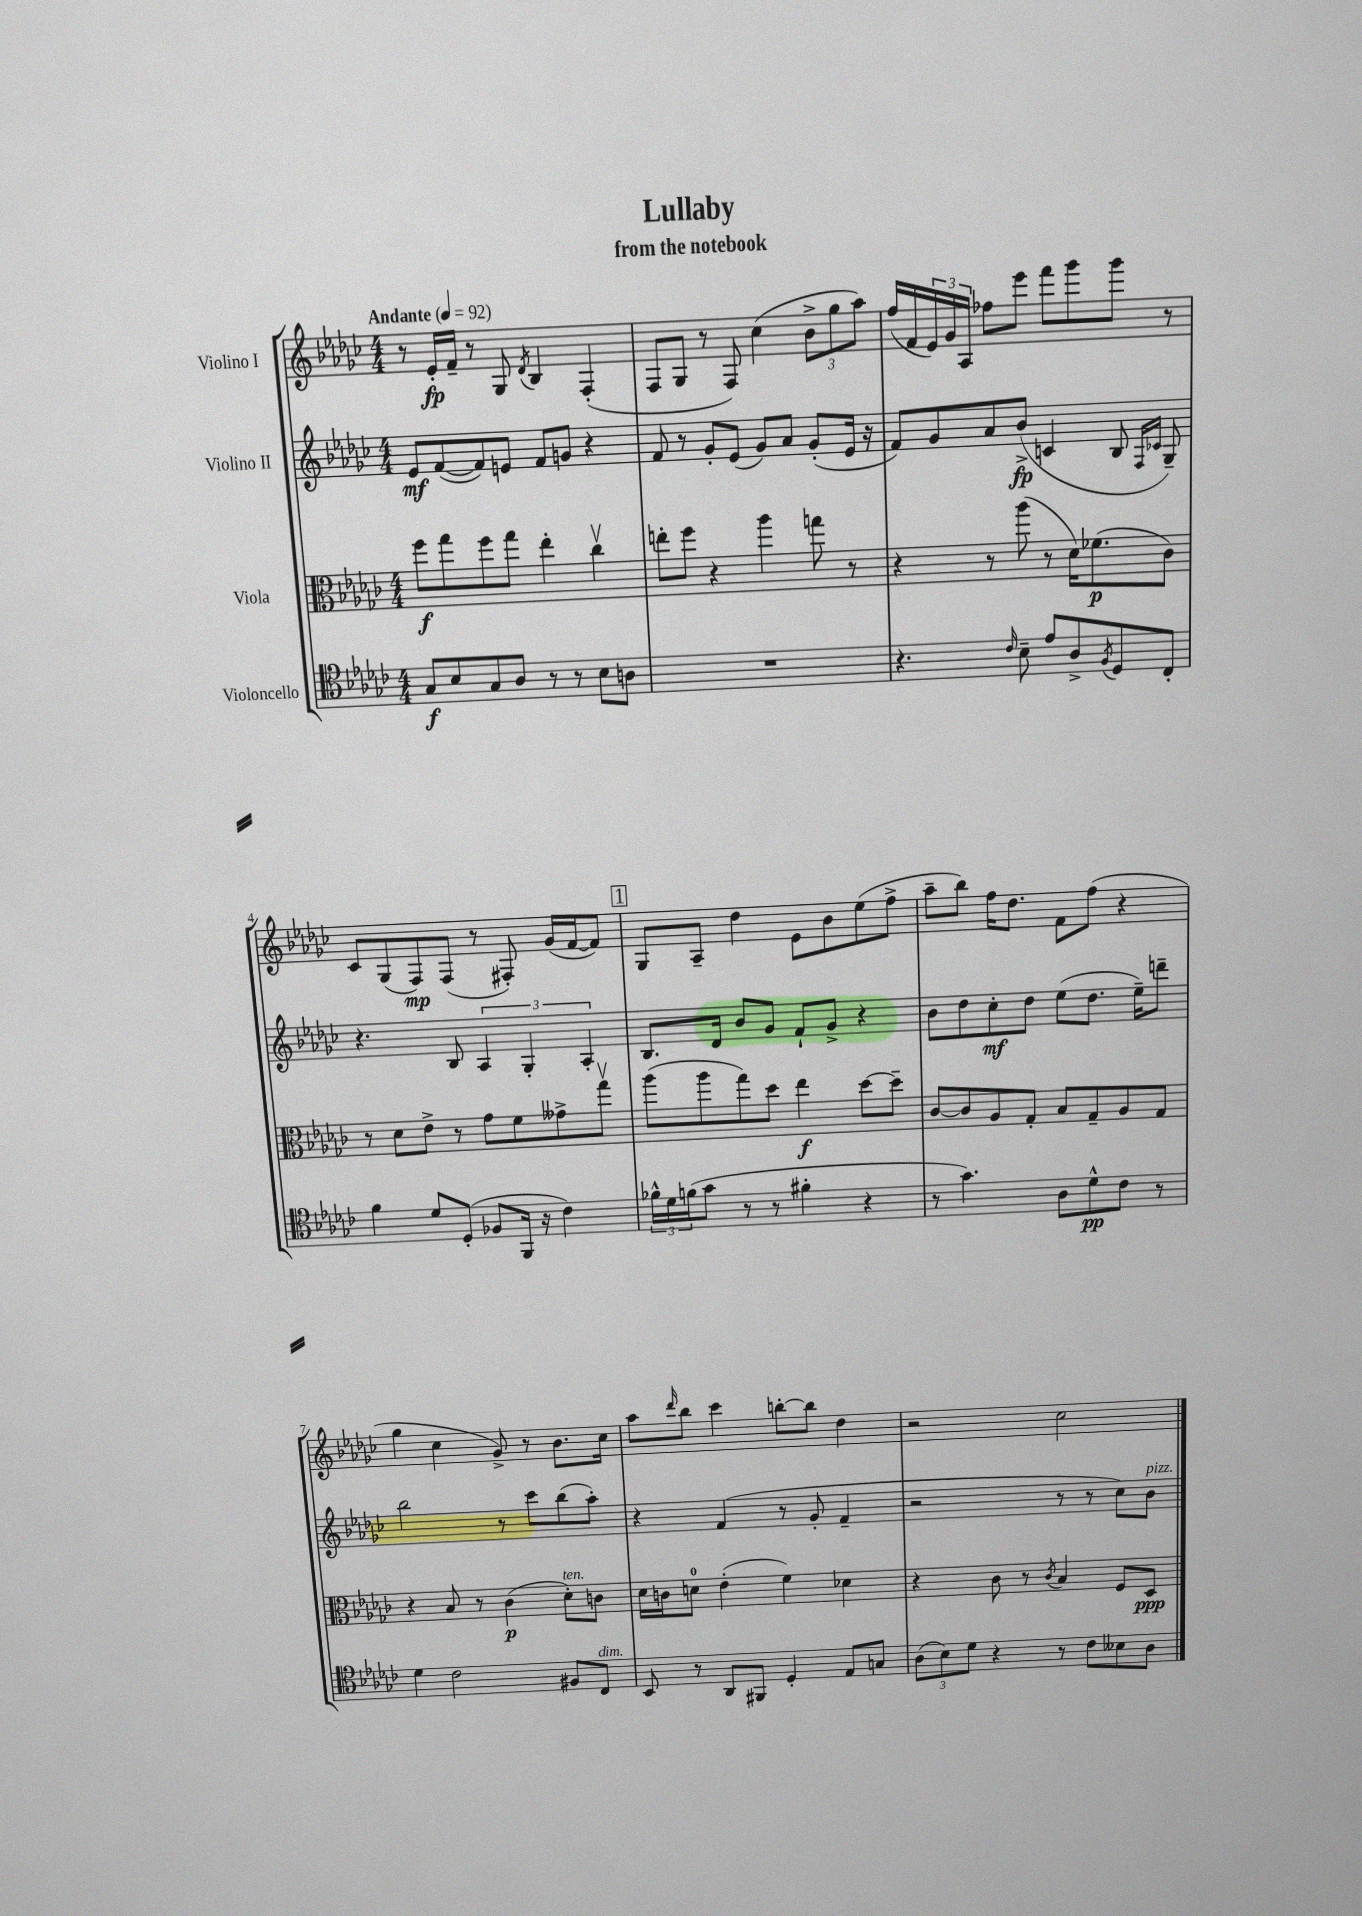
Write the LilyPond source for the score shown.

\header { title = "Lullaby" subtitle = "from the notebook" }
<<
\new StaffGroup <<
\new Staff = "s0" \with { instrumentName = "Violino I" } {
    \clef treble \key ges \major \numericTimeSignature \time 4/4 \tempo "Andante" 4 = 92
    r8 ees'16-.\fp f'16-- r8 ges8 \acciaccatura { des'8 } bes4 f4-.( |
    f8 ges8 r8 f8) ces''4( \tuplet 3/2 { bes'8-> ges''8 aes''8) } |
    f''16( f'16 \tuplet 3/2 { ees'16) ges'16 aes16 } fes''8 ees'''8 f'''8 ges'''8 ges'''8 r8 |
    ces'8 ges8( f8\mp) f8( r8 fis8-.) ges'16( f'16~ f'8) |
    \mark \markup { \box "1" } ges8 aes8-- des''4 ees'8 bes'8 ees''8( f''8-> |
    aes''8-- bes''8) f''16 des''8. f'8 f''8( r4 |
    ges''4 ces''4 ges'8->) r8 bes'8. ces''16 |
    aes''8 \grace { des'''16 } bes''8 ces'''4 b''8~-. b''8 des''4 |
    r2 ces''2 \bar "|." |
}
\new Staff = "s1" \with { instrumentName = "Violino II" } {
    \clef treble \key ges \major \numericTimeSignature \time 4/4
    ees'8\mf f'8~( f'8) e'8 f'8 g'8 r4 |
    f'8 r8 ges'8-. ees'8( ges'8) aes'8 ges'8-.( ees'16 r16 |
    f'8) ges'8 aes'8 bes'8->\fp( c'4 bes8 \grace { f16 ces'16 } ges8--) |
    r4. bes8 \tuplet 3/2 { aes4 ges4-. aes4-. } |
    \mark \markup { \box "1" } bes8. des'16 bes'8 ges'8 f'8-! ges'8-> r4 |
    bes'8 des''8 ces''8-.\mf des''8 ees''8( des''8. ees''16--) d'''8-- |
    bes''2 r8 ces'''8 bes''8( aes''8-.) |
    r4 f'4( r8 ges'8-. f'4-- |
    r2 r8 r8 ces''8) bes'8^\markup { \italic "pizz." } \bar "|." |
}
\new Staff = "s2" \with { instrumentName = "Viola" } {
    \clef alto \key ges \major \numericTimeSignature \time 4/4
    f''8\f ges''8 f''8 ges''8 ees''4-. ces''4\upbow |
    e''8-. f''8 r4 aes''4 g''8 r8 |
    r4 r8 aes''8( r8 des'16) fes'8.\p( ces'8) |
    r8 des'8 ees'8-> r8 ges'8 f'8 geses'8-> ges''8\upbow |
    \mark \markup { \box "1" } aes''8( aes''8 ges''8) des''8 ees''4\f des''8~ des''8-- |
    ces'8~ ces'8 aes8 ges8-. bes8 ges8-- aes8 ges8 |
    r4 bes8 r8 ces'4\p( des'8-.^\markup { \italic "ten." }) c'8 |
    des'16 c'16 d'8-0 ees'4-.( f'4) des'4 |
    r4 ces'8 r8 \acciaccatura { ces'8 } bes4 f8 des8\ppp \bar "|." |
}
\new Staff = "s3" \with { instrumentName = "Violoncello" } {
    \clef tenor \key ges \major \numericTimeSignature \time 4/4
    ges8\f bes8 ges8 aes8 r8 r8 bes8 a8 |
    R1 |
    r4. \grace { ces'16 } bes8-- ees'8 aes8-> \acciaccatura { f8 } des8 ces8-. |
    f'4 des'8 des8-.( fes8 f,16 r16 ces'4) |
    \mark \markup { \box "1" } \tuplet 3/2 { fes'16-^ des'16 f'16( } ges'8 r8 r8 fis'4-. r4 |
    r8 ges'4.) aes8 des'8-^\pp ces'8 r8 |
    des'4 ces'2 fis8 ces8^\markup { \italic "dim." } |
    bes,8 r8 aes,8 fis,8 des4-. ees8 g8 |
    \tuplet 3/2 { aes8( bes8) des'8 } r4 r8 ces'8 beses8 aes8 \bar "|." |
}
>>
>>
